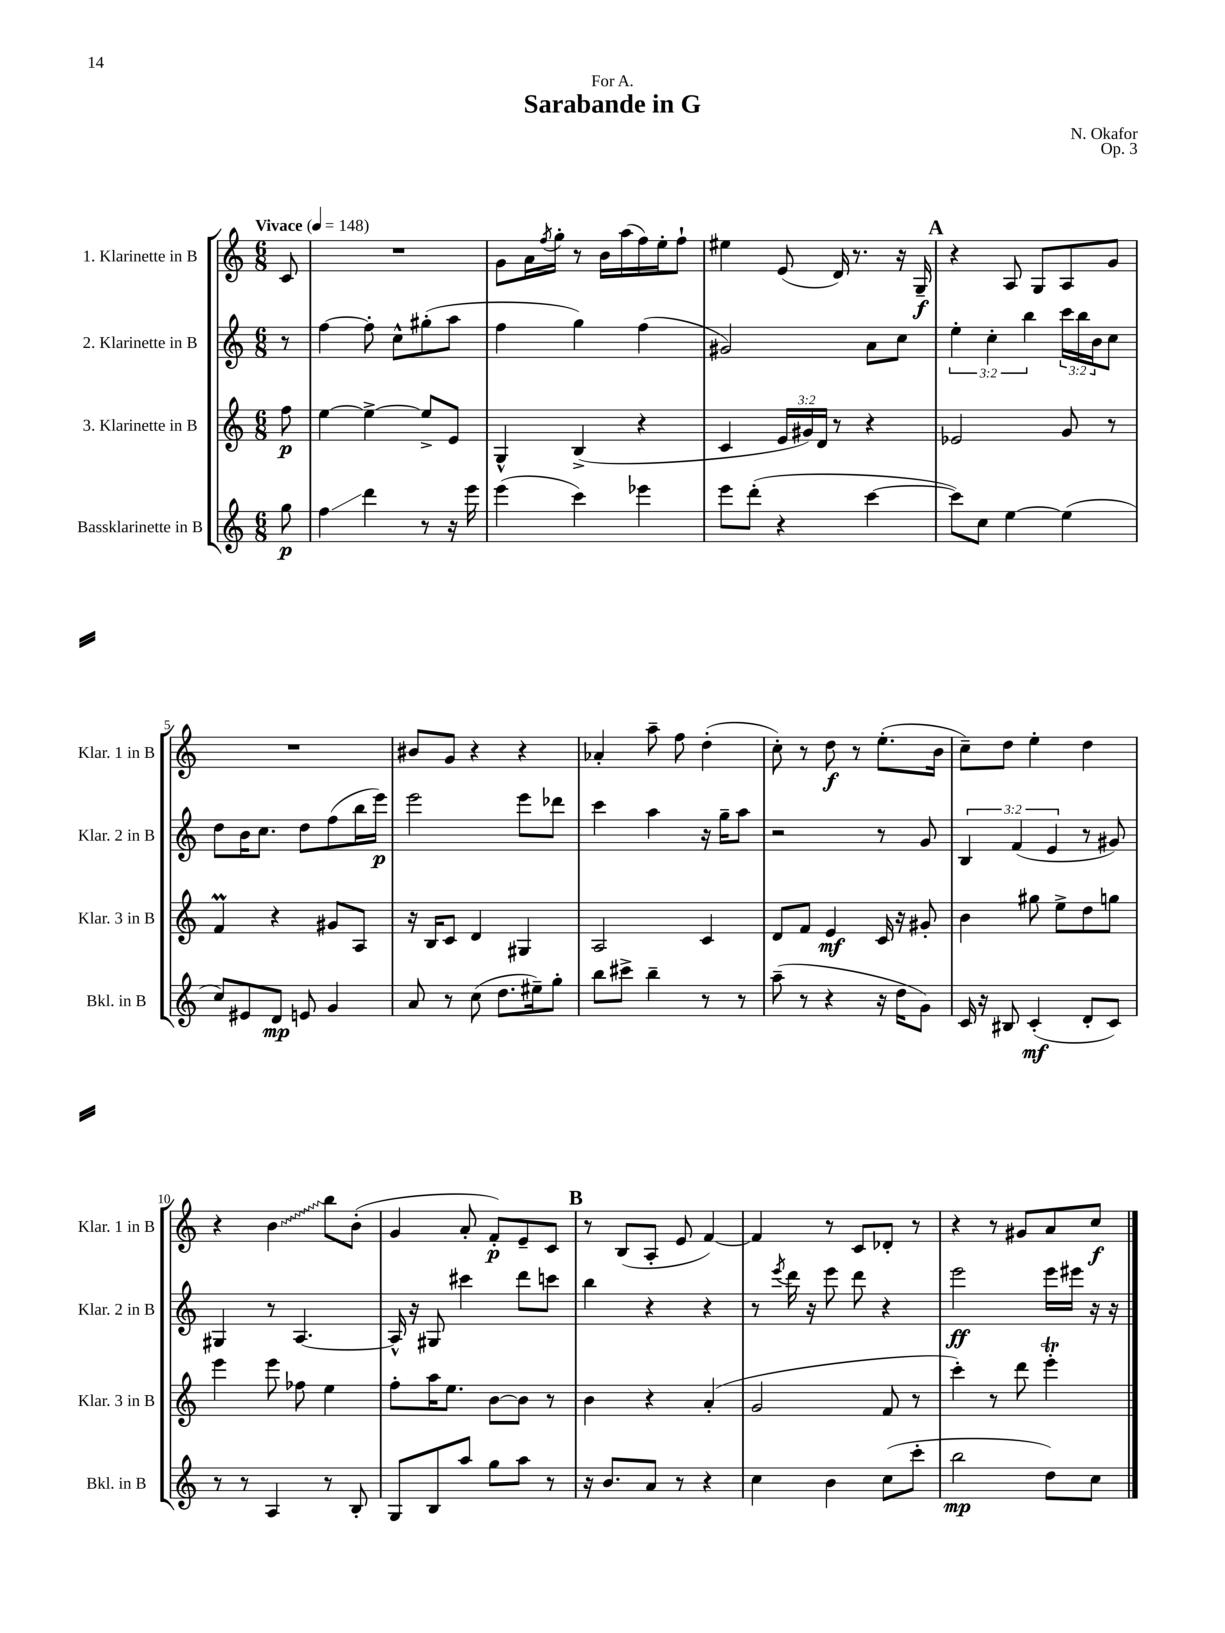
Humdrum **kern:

**kern	**kern	**kern	**kern
*staff4	*staff3	*staff2	*staff1
*clefG2	*clefG2	*clefG2	*clefG2
*k[]	*k[]	*k[]	*k[]
*M6/8	*M6/8	*M6/8	*M6/8
*MM148	*MM148	*MM148	*MM148
8gg	8ff	8r	8c
=	=	=	=
4ff	[4ee	[4ff	2.r
4ddd	4ee^_	8ff']	.
.	.	8cc^^	.
8r	8ee^]	(8gg#'	.
16r	8e	8aa	.
16eee	.	.	.
=	=	=	=
(4eee	4G^^	4ff	8g
.	.	.	16a
.	.	.	8qff
.	.	.	16gg'
4ccc)	(4B^	4gg)	8r
.	.	.	16b
.	.	.	(16aa
4eee-	4r	(4ff	16ff)
.	.	.	16ee'
.	.	.	8ff`
=	=	=	=
8eee	4c	2g#)	4ee#
(8ddd'	.	.	.
4r	24e	.	(8e
.	24g#)	.	.
.	24d	.	.
.	8r	.	16d)
.	.	.	8.r
[4ccc	4r	8a	.
.	.	8cc	16r
.	.	.	16G~
=	=	=	=
8ccc])	2e-	6ee'	4r
8cc	.	.	.
.	.	6cc'	.
[4ee	.	.	8A
.	.	6bb	.
.	.	.	8G
(4ee]	8g	24ccc	8A
.	.	24bb	.
.	.	24b	.
.	8r	8cc	8g
=	=	=	=
8cc)	4f	8dd	2.r
8e#	.	16b	.
.	.	8.cc	.
8d	4r	.	.
8e	.	8dd	.
4g	8g#	(8ff	.
.	8A	16bb	.
.	.	16eee)	.
=	=	=	=
8a	16r	2eee	8b#
.	16B	.	.
8r	8c	.	8g
(8cc	4d	.	4r
8.dd	.	.	.
.	4G#	8eee	4r
16ee#~)	.	.	.
8gg'	.	8ddd-	.
=	=	=	=
8bb	2A	4ccc	4a-'
8ccc#^	.	.	.
4bb~	.	4aa	8aa~
.	.	.	8ff
8r	4c	16r	(4dd'
.	.	16gg~	.
8r	.	8aa	.
=	=	=	=
(8aa~	8d	2r	8cc')
8r	8f	.	8r
4r	4e	.	8dd
.	.	.	8r
16r	16c	8r	(8.ee'
16dd	16r	.	.
8g)	8g#'	8g	.
.	.	.	16b
=	=	=	=
16c	4b	6B	8cc~)
16r	.	.	.
8B#	.	.	8dd
.	.	(6f	.
(4c'	8gg#	.	4ee'
.	.	6e	.
.	8ee^	.	.
8d'	8dd	8r	4dd
8c)	8gg	8g#)	.
=	=	=	=
8r	4eee	4G#	4r
8r	.	.	.
4A	8eee	8r	4b
.	8ff-	[4.A	.
8r	4ee	.	8bb
8B'	.	.	(8b'
=	=	=	=
8G	8ff'	16A^^]	4g
.	.	16r	.
8B	16aa	8G#	.
.	8.ee	.	.
8aa	.	4ccc#	8a'
8gg	[8b	.	8f')
8aa	8b]	8ddd	8e~
8r	8r	8ccc	8c
=	=	=	=
16r	4b	4bb	8r
8.b	.	.	.
.	.	.	(8B
8a	4r	4r	8A'
8r	.	.	8e
4r	(4a'	4r	[4f)
=	=	=	=
4cc	2g	8r	4f]
.	.	8qeee	.
.	.	16ddd	.
.	.	16r	.
4b	.	8eee	8r
.	.	8ddd	8c
(8cc	8f	4r	8d-'
8ccc'	8r	.	8r
=	=	=	=
2bb	4ccc')	2eee	4r
.	8r	.	8r
.	8ddd	.	8g#
8dd)	4eee'	16eee	8a
.	.	16eee#	.
8cc	.	16r	8cc
.	.	16r	.
==	==	==	==
*-	*-	*-	*-
